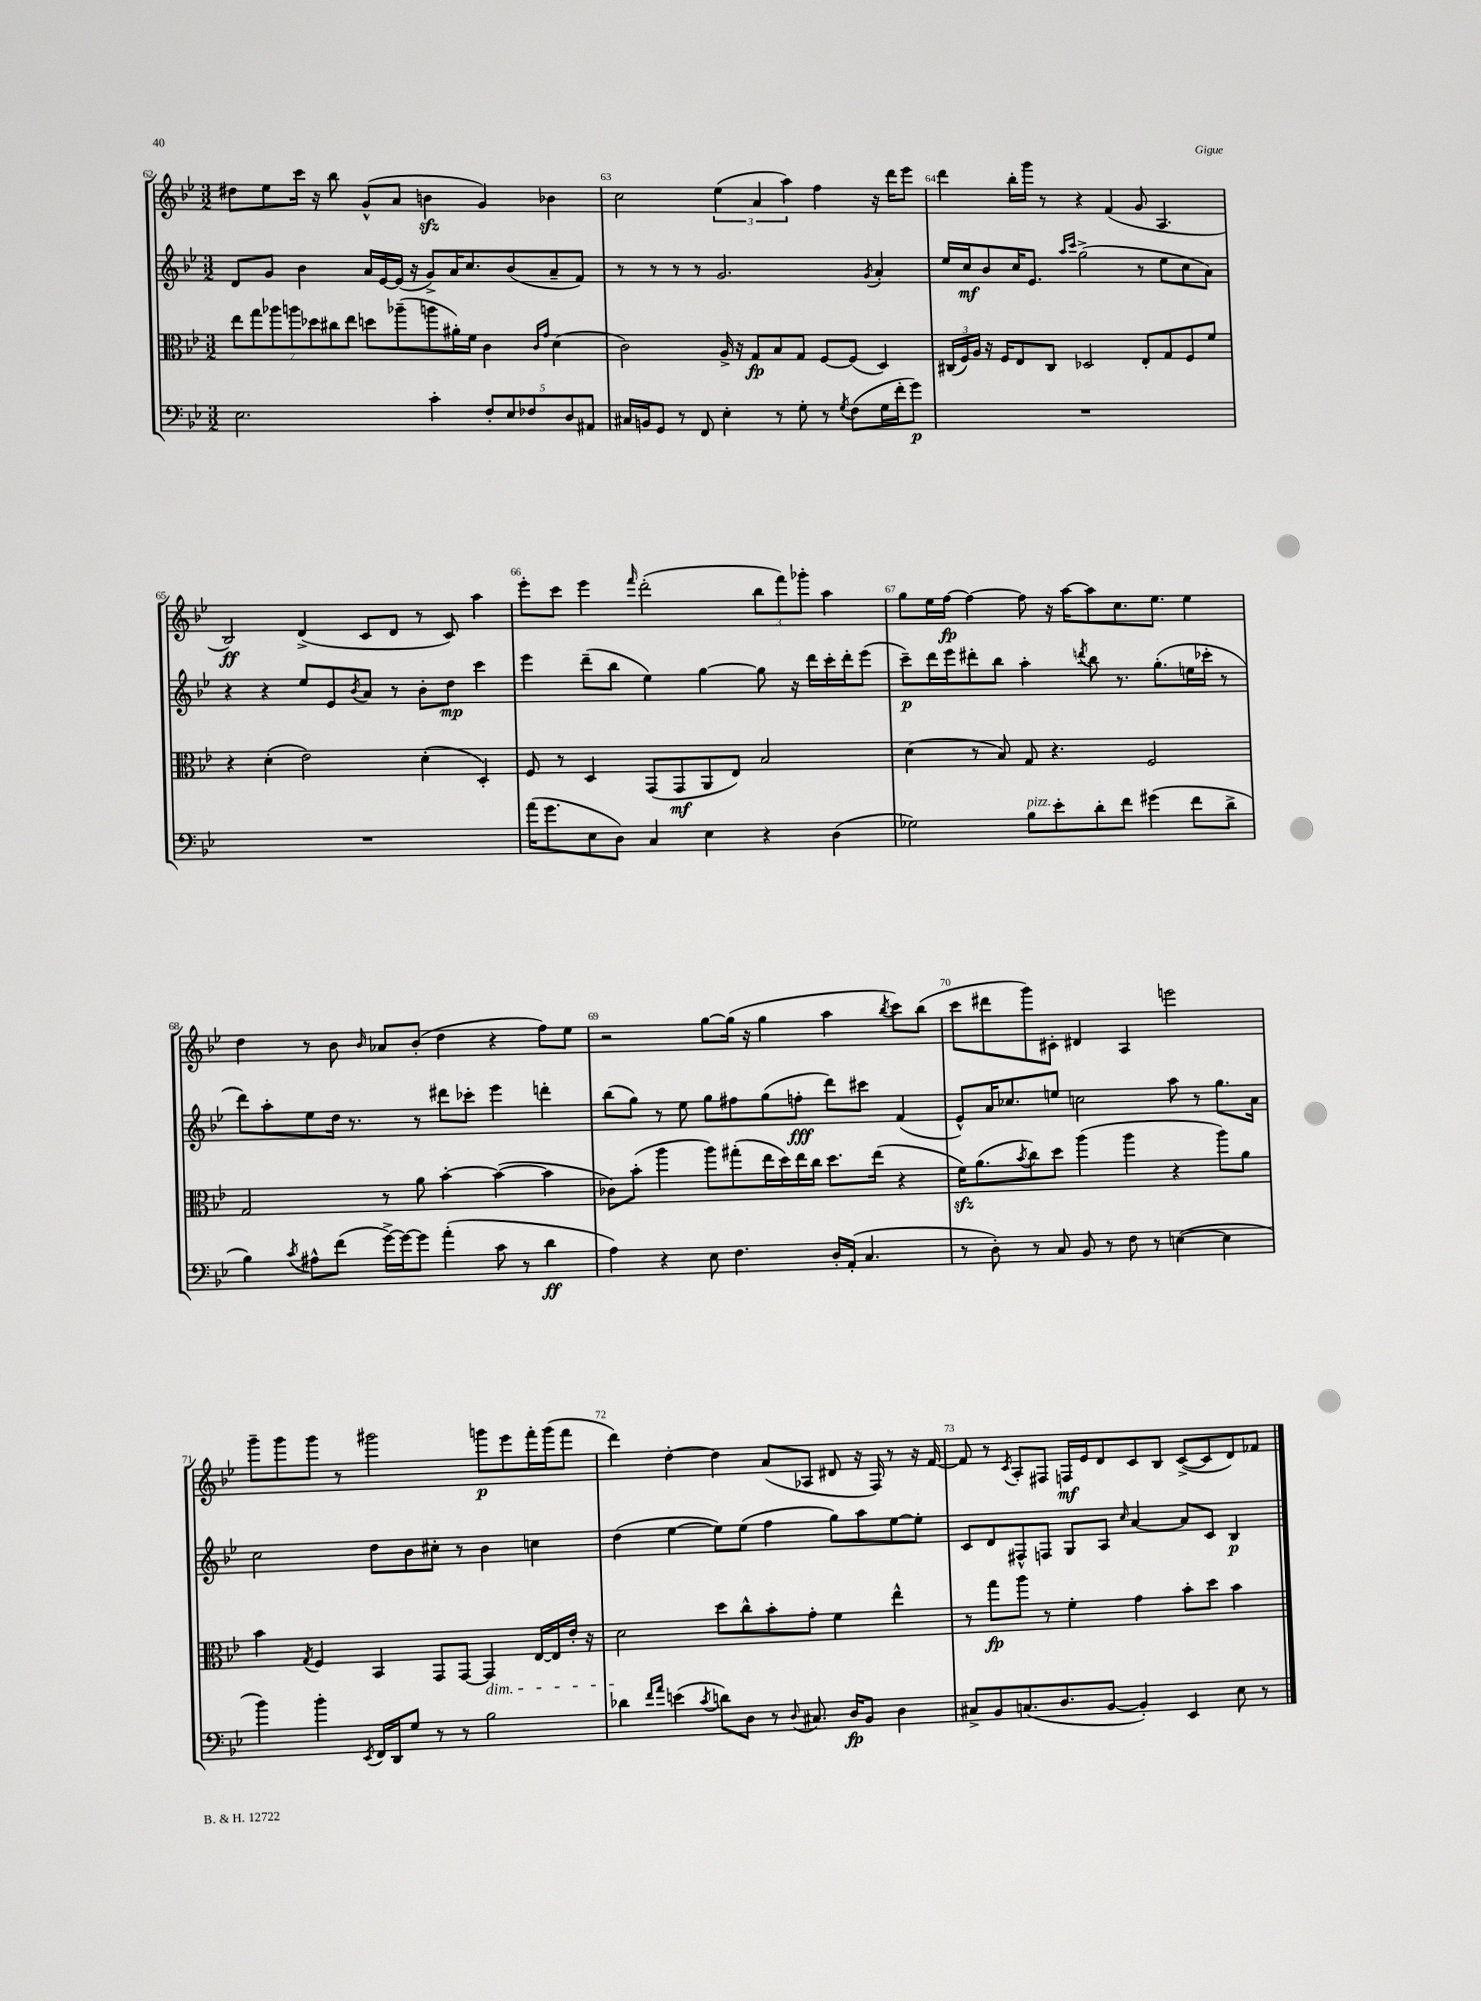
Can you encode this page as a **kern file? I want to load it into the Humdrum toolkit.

**kern	**kern	**kern	**kern
*staff4	*staff3	*staff2	*staff1
*clefF4	*clefC3	*clefG2	*clefG2
*k[b-e-]	*k[b-e-]	*k[b-e-]	*k[b-e-]
*M3/2	*M3/2	*M3/2	*M3/2
2.E-\	14ee-\L	8d/L	8dd#\L
.	14gg\	.	.
.	.	8g/J	8ee-\
.	14aa-\	.	.
.	14aa\	.	.
.	.	4b-\	16ccc\Jk
.	14dd-\	.	.
.	.	.	16r
.	14cc#\	.	.
.	.	.	8bb-\
.	14ee-\J	.	.
.	8dd\L	16a/LL	(8g^^/L
.	.	[16e-/	.
.	(8aa-~\	(16e-/]JJ	8a/J
.	.	16r	.
4c'\	8aa\	8g^/L)	4b\
.	16a#'\L)	16a/K	.
.	16f\JJ	8.cc/	.
10F'/L	4c\	.	4g/)
10E-/	.	.	.
.	.	(8b-/	.
10F-/	.	.	.
.	16qqc/LL	.	.
.	16qqg/JJ	.	.
.	(4d\	8a~/	4b-\
10D/	.	.	.
.	.	8f/J)	.
10AA#/J	.	.	.
=	=	=	=
16C#/LL	2c\)	8r	2cc\
16BB/J	.	.	.
8GG/J	.	8r	.
8r	.	8r	.
8FF/	.	8r	.
4E-'\	16A^/	2.g/	(6ee-\
.	16r	.	.
.	8G/L	.	.
.	.	.	6a/
8r	8B-/	.	.
.	.	.	6aa\)
8G'\	8G/J	.	.
8r	[8F/L	.	4ff\
8qG/	.	.	.
(8F\L	(8F/]J	.	.
.	.	8qg/	.
16G\L	4D/)	4a'/	16r
16f'\J	.	.	16ddd\LK
8g\J)	.	.	8eee-\J
=	=	=	=
1.r	(24C#/LL	16ee-/LL	4ddd\
.	24F/)	.	.
.	.	16cc/J	.
.	24A/JJ	.	.
.	16r	8b-/	.
.	16F/LK	.	.
.	8E-/	16cc/K	16bb-'\LL
.	.	8.e-/J	16ggg\JJ
.	8C#/J	.	8r
.	.	16qqaa/LL	.
.	.	16qqccc/JJ	.
.	2D-/	(2gg^\	4r
.	.	.	(4f/
.	8E-'/L	8r	8g/
.	8G/	8ee-\L	4.A/
.	8F/	8cc\	.
.	8f/J	8a\J)	.
=	=	=	=
1.r	4r	4r	2B-/)
.	(4d'\	4r	.
.	2e-\)	8ee-/L	(4d^/
.	.	8e-/	.
.	.	8qb-/	.
.	.	8a/J	8c/L
.	.	8r	8d/J
.	(4d'\	8b-'\L	8r
.	.	8dd\J	8c/)
.	4D'/)	4ccc\	4aa\
=	=	=	=
(16a\LK	8F/	4eee-\	8eee-'\L
8.g\	.	.	.
.	8r	.	8ccc\J
8E-\	4D/	(8ddd~\L	4eee-\
8D\J)	.	8bb-\J	.
.	.	.	16qqfff/
4C/	(8GG/L	4ee-\)	(2ddd'\
.	8GG/	.	.
4E-\	8AA/	[4gg\	.
.	8E-/J)	.	.
4r	2B-/	8gg\]	12bb-\L
.	.	.	12fff\)
.	.	16r	.
.	.	.	12ggg-'\J
.	.	16ddd\LL	.
(4D\	.	16ccc'\	4aa\
.	.	16ddd'\J	.
.	.	(8eee-\J	.
=	=	=	=
2G-\)	(4d\	8ccc~\L)	8gg\L
.	.	16ddd\L	16ee-\L
.	.	16eee-\J	[16ff\JJ
.	8r	8ddd#'\	4ff\_
.	8B-/)	8bb-\J	.
8B-\L	8G/	4aa'\	8ff\]
8e-'\	4.r	.	16r
.	.	.	[16aa\LK
.	.	8qddd/	.
8d'\	.	8bb-\	8aa\]
8f\J	.	8.r	8.cc\
(4g#\	2F/	.	.
.	.	(8.gg'\L	8.ee-\J
8f\L	.	16ee\L	4ee-\
.	.	16ccc-'\JJ	.
8d^\J	.	8r	.
=	=	=	=
4B-\)	2G/	8ddd\L)	4dd\
.	.	8aa'\	.
8qc/	.	.	.
8A#^^\L	.	8ee-\	8r
(8f\J	.	16dd\Jk	8b-\
.	.	8.r	.
.	.	.	16qqb-/
[16g^\LL)	8r	.	8a-/L
16g\_J	.	.	.
8g\]J	8a\	8r	(8b-'/J
(4a'\	[4b-'\	8ddd#\L	4dd\
.	.	8ccc-'\J	.
8c\	(4b-\_	4eee-\	4r
8r	.	.	.
4d\	4b-\]	4ddd'\	8ff\L)
.	.	.	8ee-\J
=	=	=	=
4A\)	8c-\L)	(8bb-\L	2r
.	(8b-'\J	8gg\J)	.
4r	4aa\	8r	.
.	.	8ee-\	.
8E-\	8aa\L)	8gg\L	[8gg\L
4.F\	(8gg#'\	8ff#\	(16gg\]Jk
.	.	.	16r
.	16ee-\L	(8gg\	4gg\
.	16dd\)	.	.
.	16ee-\	8ff'\J	.
.	16cc\JJ	.	.
16D'/LL	8.dd\L	8ddd\L)	4aa\
(16AA'/JJ	.	.	.
4.C/	.	8ccc#\J	.
.	(16ee-\Jk	.	.
.	.	.	8qbb-/
.	4r	(4f/	8ccc\L)
.	.	.	(8bb-\J
=	=	=	=
8r	16f\LK)	8e-^^/L)	8ccc\L
.	(8.a\	.	.
8D'\)	.	16a/K	8ddd#\
.	.	8.cc-/	.
.	8qb-/	.	.
8r	8cc\)	.	8ggg\)
8C/	8dd\J	8ee/J	8c#'\J
8BB-/	(4aa\	2cc\	4d#/
8r	.	.	.
8F\	4aa\	.	4A/
8r	.	.	.
([4E\	4r	8aa\	2eee\
.	.	8r	.
4E\]	8aa\L)	8.gg\L	.
.	8a\J	.	.
.	.	16a\Jk	.
=	=	=	=
4b-\)	4b-\	2cc\	8ggg~\L
.	.	.	8ggg\
.	8qG/	.	.
4b-'\	4F/	.	8ggg\J
.	.	.	8r
8qEE-/	.	.	.
16FF/LL	4BB-/	8dd\L	2ggg#\
16DD/J	.	.	.
8G/J	.	8b-\	.
8r	8GG/L	8cc#'\J	.
8r	[8GG/J	8r	.
2B-\	4GG/]	4b-\	8ggg\L
.	.	.	8eee-\
.	[16E-/LL	4cc\	16fff'\L
.	16E-/]	.	(16ggg\J
.	16e-'/JJ	.	8fff\J
.	16r	.	.
=	=	=	=
4d-\	2d\	(4dd\	4ddd\)
16qqf/LL	.	.	.
16qqa/JJ	.	.	.
(4e\	.	[4ee-\	[4dd'\
8qc/	.	.	.
8d\L)	8dd\L	8ee-\]L)	4dd\]
8D\J	8cc^^\	(8ee-\J	.
8r	8b-'\	4ff\	(8a/L
8qqD/	.	.	.
8.C#/	8g'\J	.	8A-/J
.	4f\	8gg\L)	8d#/
16D/LK	.	.	.
8BB-/J	.	8aa\	16r
.	.	.	16F/)
4D\	4ee-^^\	[8ee-\	8r
.	.	8ee-'\]J	16r
.	.	.	[16f/
=	=	=	=
8C#^/L	8r	8c/L	8f/]
8BB-/	8gg\L	8d/	8r
.	.	.	8qc/
(8.C/	8aa\J	8F#^^/	8A'/L
.	8r	8F/J	8F#/J
8.D/	.	.	.
.	4f'\	8G/L	16F/LL
.	.	.	16e-/J
[8BB-/J	.	8A/J	8d/
.	.	16qqcc/	.
4BB-'/])	4g\	[4a/	8c/
.	.	.	8B-/J
4EE-/	8b-'\L	8a/]L	([8c^/L
.	8dd\J	8c/J	8c/]
8E-\	4b-\	4B-/	8d/)
8r	.	.	8f-/J
==	==	==	==
*-	*-	*-	*-
